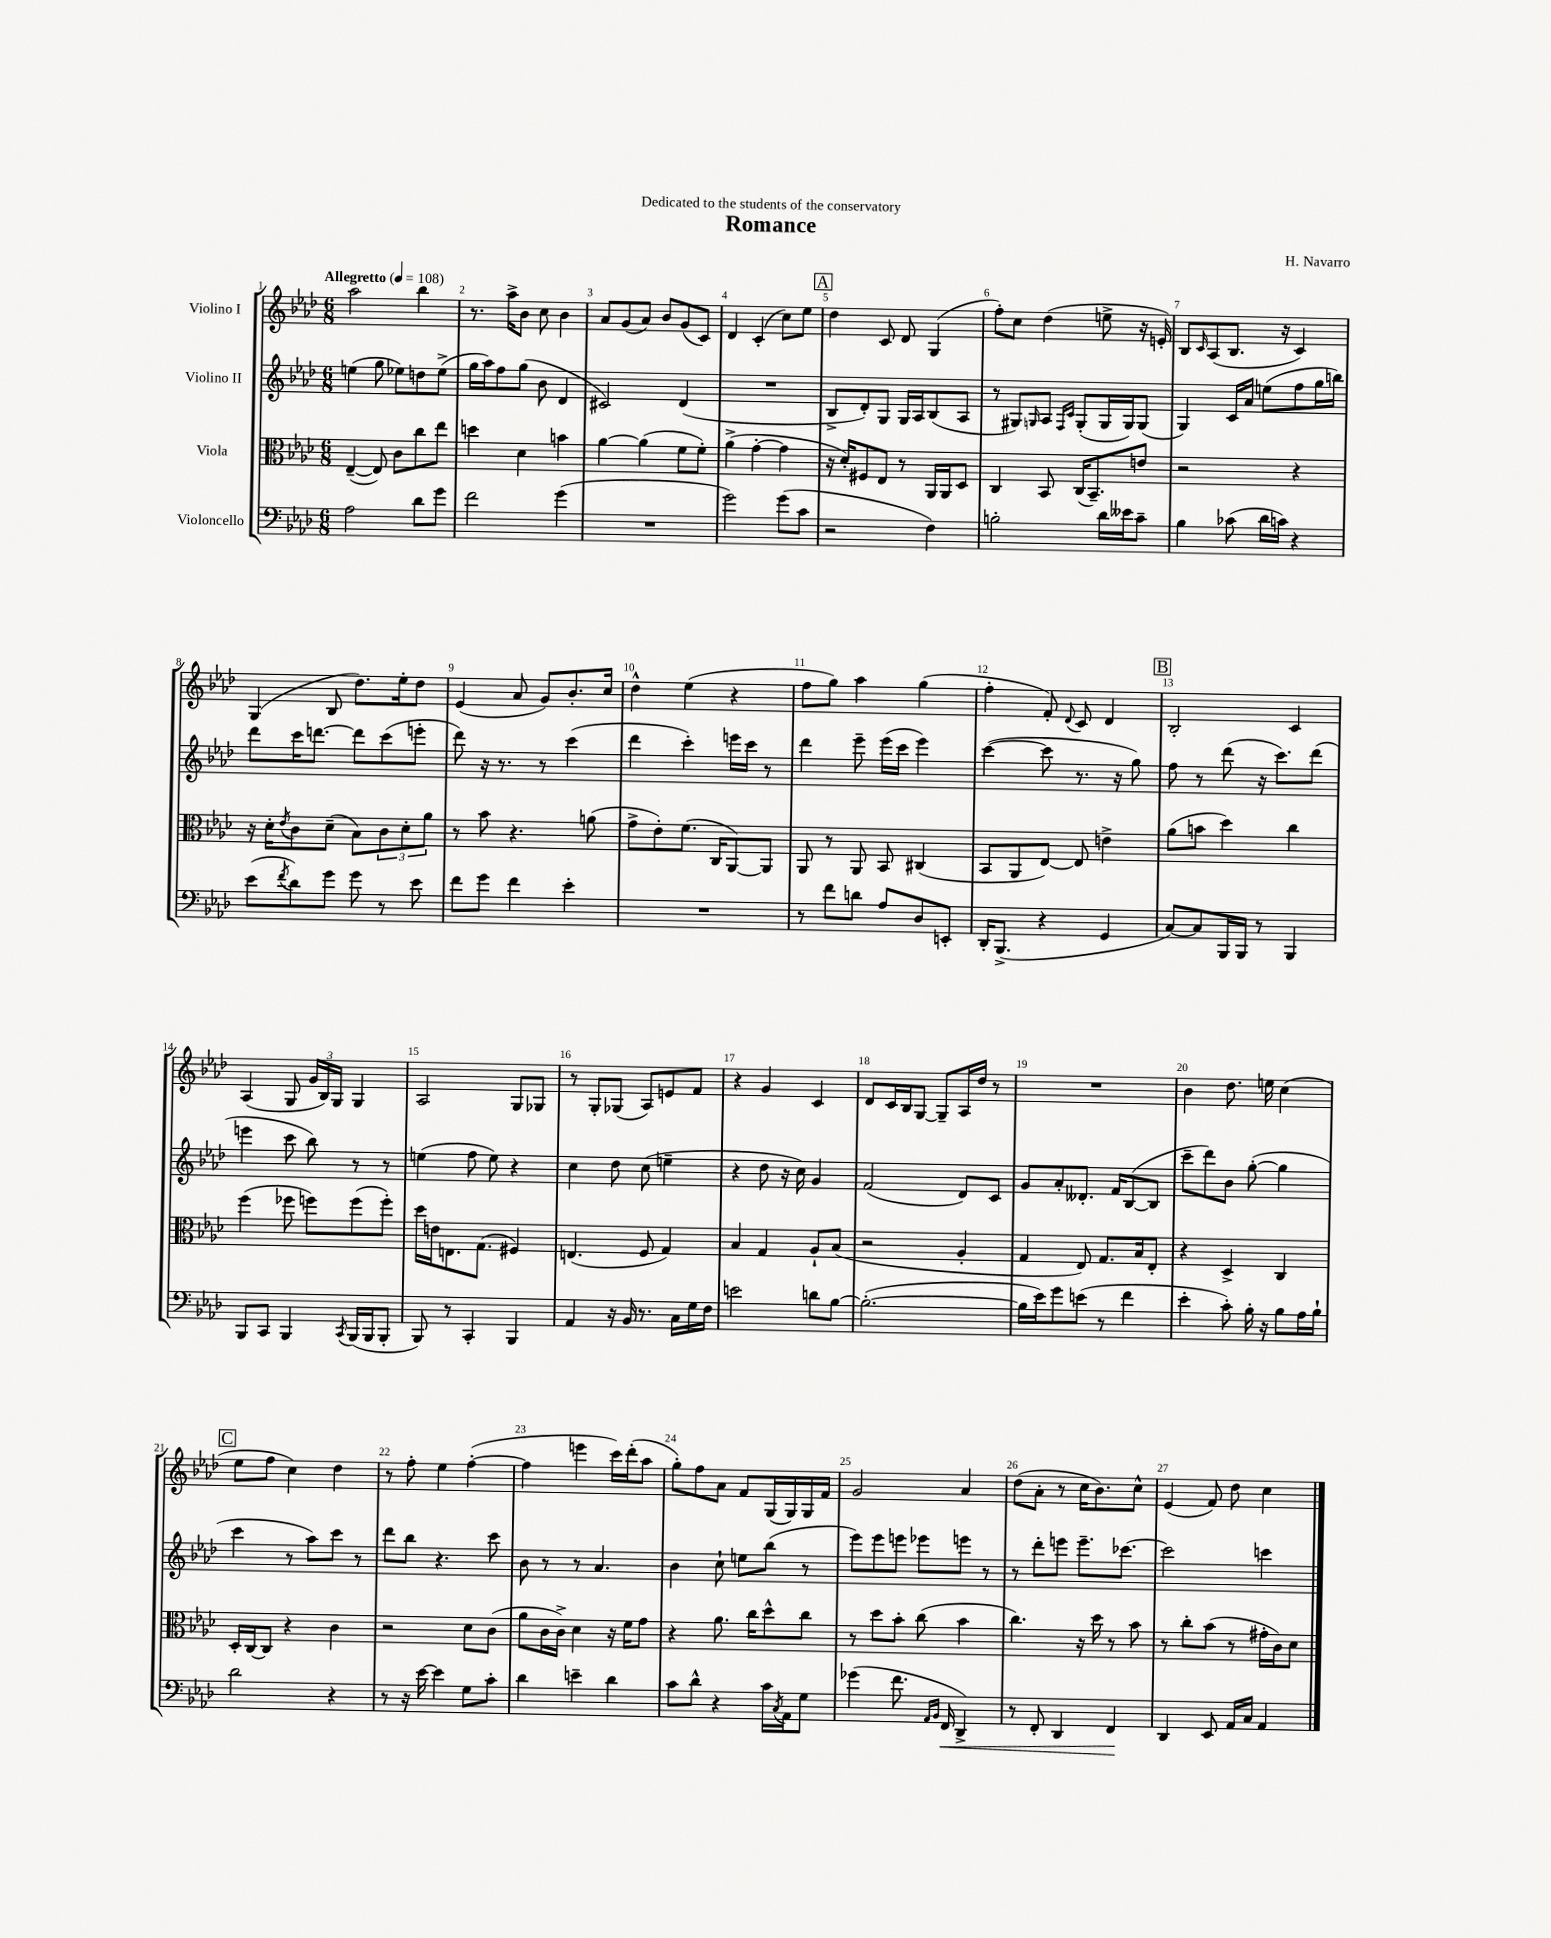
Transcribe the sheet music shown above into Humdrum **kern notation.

**kern	**dynam	**kern	**kern	**kern
*part4	*part4	*part3	*part2	*part1
*staff4	*staff4	*staff3	*staff2	*staff1
*I"Violoncello	*	*I"Viola	*I"Violino II	*I"Violino I
*clefF4	*	*clefC3	*clefG2	*clefG2
*k[b-e-a-d-]	*	*k[b-e-a-d-]	*k[b-e-a-d-]	*k[b-e-a-d-]
*M6/8	*	*M6/8	*M6/8	*M6/8
*MM108	*	*MM108	*MM108	*MM108
=1	=1	=1	=1	=1
!	!	!	!	!LO:TX:a:B:t=Allegretto
2A-\	.	([4E-~/	(4een\	2aa-\
.	.	8E-/])	8gg\	.
.	.	8c\L	8ee-X\L)	.
8d-\L	.	8cc\	8ddn\	4bb-\
8g\J	.	8ee-\J	(8ee-^\J	.
=2	=2	=2	=2	=2
2f\	.	4ddn\	16gg\LL	8.r
.	.	.	16aa-\J)	.
.	.	.	8ff\	.
.	.	.	.	16aa-^\KL
.	.	4d-\	(8gg\J	8b-\J
.	.	.	8b-\	8cc\
(4g\	.	4bn\	4d-/	4b-\
=3	=3	=3	=3	=3
2.r	.	[4a-\	2c#X/)	8a-/L
.	.	.	.	(8g/
.	.	(4a-\]	.	8a-/J)
.	.	.	.	8b-/L
.	.	8f\L	(4d-/	(8g/
.	.	8f'\J)	.	8c/J)
=4	=4	=4	=4	=4
2g\)	.	(4a-^\	2.r	4d-/
.	.	[4g'\	.	(4c'/
(8g\L	.	4g\]	.	8cc\L)
8c\J	.	.	.	8ee-\J
!!LO:REH:place=s1:t=A
=5	=5	=5	=5	=5
2r	.	16r	8B-^/L	4dd-\
.	.	16d-'/KL)	.	.
.	.	8F#X/	8d-'/)	.
.	.	8E-/J	8G/J	8c/
.	.	8r	16G/LL	8d-/
.	.	.	16A-/J	.
4F\)	.	16AA-/LL	(8B-/	(4G/
.	.	16AA-/J	.	.
.	.	8D-/J	8A-/J	.
=6	=6	=6	=6	=6
2Bn'\	.	4C/	8r	8ff'\L)
.	.	.	8G#X/L)	8cc\J
.	.	.	16qqGn/	.
.	.	8BB-/	8A-/J	(4dd-\
.	.	.	16qqF/LL	.
.	.	.	16qqc/JJ	.
.	.	(16C/KL	(8G'/L	.
.	.	8.BB-~/)	.	.
16d-\LL	.	.	16G/L	8een^\
16e--X\J	.	.	16G/J)	.
8c~\J	.	8en/J	(8G/J	16r
.	.	.	.	16en'/)
=7	=7	=7	=7	=7
4B-\	.	2r	4G/)	8B-/L
.	.	.	.	16qqc/
.	.	.	.	(8A-/
(8c-X\	.	.	16c/LL	8.B-/J
.	.	.	16a-/JJ	.
16d-\LL	.	.	(8een\L	.
16cn\JJ)	.	.	.	16r
4r	.	4r	8ff\	4c/)
.	.	.	16gg\L	.
.	.	.	16bbn\JJ)	.
!!LO:LB:g=z
=8	=8	=8	=8	=8
(8e-\L	.	16r	8ddd-\L	(4G/
.	.	16d-'\KL	.	.
8qf/	.	8qe-/	.	.
8d-\)	.	8c\	16ccc\K	.
.	.	.	[8.dddn\J	.
8g\J	.	(8d-~\J	.	8B-/
8g\	.	8B-\L)	8ddd\L]	8.dd-\L)
8r	.	12c\	(8ccc\	.
.	.	.	.	16ee-'\k
.	.	12d-'\	.	.
8e-\	.	.	8eeen'\J	8dd-\J
.	.	12a-\J	.	.
=9	=9	=9	=9	=9
8f\L	.	8r	8ddd-\)	(4e-/
8g\J	.	8b-\	16r	.
.	.	.	8.r	.
4f\	.	4.r	.	8a-/
.	.	.	8r	8g/L)
4e-'\	.	.	(4ccc\	8.b-'/
.	.	(8an\	.	.
.	.	.	.	16cc/Jk
=10	=10	=10	=10	=10
2.r	.	8g^\L	4ddd-\	4dd-^^\
.	.	8e-'\)	.	.
.	.	(8.f\J	4ccc'\)	(4ee-\
.	.	16C/KL	.	.
.	.	[8AA-/)	16eeen\LL	4r
.	.	.	16ccc\JJ	.
.	.	8AA-/J]	8r	.
=11	=11	=11	=11	=11
8r	.	8AA-/	4ddd-\	8ff\L
8f\L	.	8r	.	8gg\J)
8dn\J	.	8AA-/	8eee-~\	4aa-\
8A-/L	.	8BB-/	(16eee-\LL	.
.	.	.	16ccc\JJ	.
8D-/	.	(4C#X/	4eee-\)	(4gg\
8EEn'/J	.	.	.	.
=12	=12	=12	=12	=12
16DD-'/KL	.	8BB-/L	([4ccc\	4ff'\
(8.BBB-^/J	.	.	.	.
.	.	8AA-/	.	.
4r	.	[8E-/J)	8ccc\]	8f'/)
.	.	.	.	8qqd-/
.	.	8E-/]	8.r	8c/
4GG/	.	4en^\	.	4d-/
.	.	.	16r	.
.	.	.	8gg\)	.
!!LO:REH:place=s1:t=B
=13	=13	=13	=13	=13
[8C/L)	.	(8a-\L	8ff\	2B-'/
8C/]	.	8bn\J	8r	.
16BBB-/L	.	4dd-\)	(8ddd-\	.
16BBB-/JJ	.	.	.	.
8r	.	.	16r	.
.	.	.	8.ccc\L)	.
4BBB-/	.	4cc\	.	4c/
.	.	.	(8ddd-\J	.
!!LO:LB:g=z
=14	=14	=14	=14	=14
8BBB-/L	.	(4ff\	4eeen\	(4A-/
8CC/J	.	.	.	.
4BBB-/	.	8ff-X\	8ccc\	8G/
.	.	8ffn\L)	8bb-\)	24g/LL
.	.	.	.	24B-/)
.	.	.	.	24G/JJ
8qCC/	.	.	.	.
(16BBB-/LL	.	(8ff\	8r	4G/
16BBB-/J	.	.	.	.
8BBB-'/J	.	8ff'\J)	8r	.
=15	=15	=15	=15	=15
8BBB-/)	.	16dd-\LL	(4een\	2A-/
.	.	16en\J	.	.
8r	.	8.En\	.	.
4CC'/	.	.	8ff\	.
.	.	(8.G\J	.	.
.	.	.	8ee\)	.
4BBB-/	.	4F#X/)	4r	8G/L
.	.	.	.	8G-X/J
=16	=16	=16	=16	=16
4AA-/	.	(4.En/	4cc\	8r
.	.	.	.	8G'/L
16r	.	.	8dd-\	(8G-X/J
16BB-/	.	.	.	.
8.r	.	8F/	(8cc\	8A-/L)
.	.	4G/)	4een~\	8en/
16C\LL	.	.	.	.
16G\	.	.	.	8f/J
16F\JJ	.	.	.	.
=17	=17	=17	=17	=17
2en\	.	4B-/	4r	4r
.	.	4G/	8dd-\	4g/
.	.	.	16r	.
.	.	.	16cc\)	.
8dn\L	.	8A-`/L	4g/	4c/
[8B-\J	.	(8B-/J	.	.
=18	=18	=18	=18	=18
(2.B-'\_	.	2r	(2f/	8d-/L
.	.	.	.	16c/L
.	.	.	.	16B-/J
.	.	.	.	[8G/J
.	.	.	.	8G~/L]
.	.	4A-'/	8d-/L)	16A-/L
.	.	.	.	16dd-/JJ
.	.	.	8c/J	8r
=19	=19	=19	=19	=19
16B-\LL]	.	4G/	8g/L	2.r
16e-\J)	.	.	.	.
8g\	.	.	8a-'/	.
(8en\J	.	8E-/)	8.d--X'/J	.
8r	.	8.G/L	.	.
.	.	.	16f/KL	.
4f\	.	.	([8B-/	.
.	.	16B-/k	.	.
.	.	8E-'/J	8B-/J]	.
=20	=20	=20	=20	=20
4e-'\	.	4r	8ccc~\L	4b-\
.	.	.	8ddd-\)	.
8c'\)	.	4D-^/	8b-\J	8.dd-\
16B-'\	.	.	([8gg'\	.
16r	.	.	.	16een\
8B-\L	.	4C/	4gg\]	(4cc\
16A-\L	.	.	.	.
16B-`\JJ	.	.	.	.
!!LO:LB:g=z
!!LO:REH:place=s1:t=C
=21	=21	=21	=21	=21
2d-\	.	16D-'/LL	4ccc\	8ee-\L
.	.	[16C/J	.	.
.	.	8C/J]	.	8ff\J
.	.	4r	8r	4cc\)
.	.	.	8aa-\L)	.
4r	.	4c\	8ccc\J	4dd-\
.	.	.	8r	.
=22	=22	=22	=22	=22
8r	.	2r	8ddd-\L	8r
16r	.	.	8bb-\J	8ff'\
[16e-\	.	.	.	.
4e-\]	.	.	4.r	4ee-\
8G\L	.	8d-\L	.	([4ff'\
8c'\J	.	(8c\J	8ccc\	.
=23	=23	=23	=23	=23
4d-\	.	8a-\L	8b-\	4ff\]
.	.	16c\L	8r	.
.	.	16c^\JJ)	.	.
4en~\	.	4d-\	8r	4eeen\
.	.	.	4.a-/	.
4d-\	.	16r	.	16ccc\LL)
.	.	16f\KL	.	(16ddd-'\J
.	.	8g\J	.	8aa-\J
=24	=24	=24	=24	=24
8c\L	.	4r	4b-\	8gg'\L)
8d-^^\J	.	.	.	8ff\
4r	.	8.a-\	8cc`\	8a-\J
.	.	.	8een\L	8f/L
.	.	16cc\KL	.	.
16c\LL	.	8dd-^^\	(8bb-\J	(16G/L
8qC/	.	.	.	.
16AA-\J	.	.	.	16G/)
8G\J	.	8cc\J	8r	16G/
.	.	.	.	16f/JJ
=25	=25	=25	=25	=25
(4g-X\	.	8r	8eee-\L)	2g/
.	.	8dd-\L	8eee-\	.
8.f\	.	8b-'\J	8eeen\J	.
.	.	(8cc\	8eee-X\L	.
16qqAA-/LL	.	.	.	.
16qqBB-/JJ	.	.	.	.
!	!LO:HP:b	!	!	!
16FF/	<	.	.	.
4DD-^/)	.	4b-\	8eeen\J	4a-/
.	.	.	8r	.
=26	=26	=26	=26	=26
8r	.	4.cc\)	8r	(8dd-\L
8FF'/	.	.	8ddd-'\L	8a-'\J
4DD-/	.	.	8eeen\J	8r
.	.	16r	8.eee~\L	16cc\KL
.	.	16dd-\	.	8.b-\)
4FF/	.	8r	.	.
.	.	.	[8.ccc-X\J	.
.	.	8b-\	.	8cc^^\J
.	[	.	.	.
=27	=27	=27	=27	=27
4DD-/	.	8r	2ccc-\]	(4e-/
.	.	8cc'\L	.	.
8EE-/	.	(8b-\J	.	8f/)
16AA-/LL	.	8r	.	8dd-\
16C/JJ	.	.	.	.
4AA-/	.	16g#X'\LL	4cccn\	4cc\
.	.	16c\J)	.	.
.	.	8d-\J	.	.
==	==	==	==	==
*-	*-	*-	*-	*-
